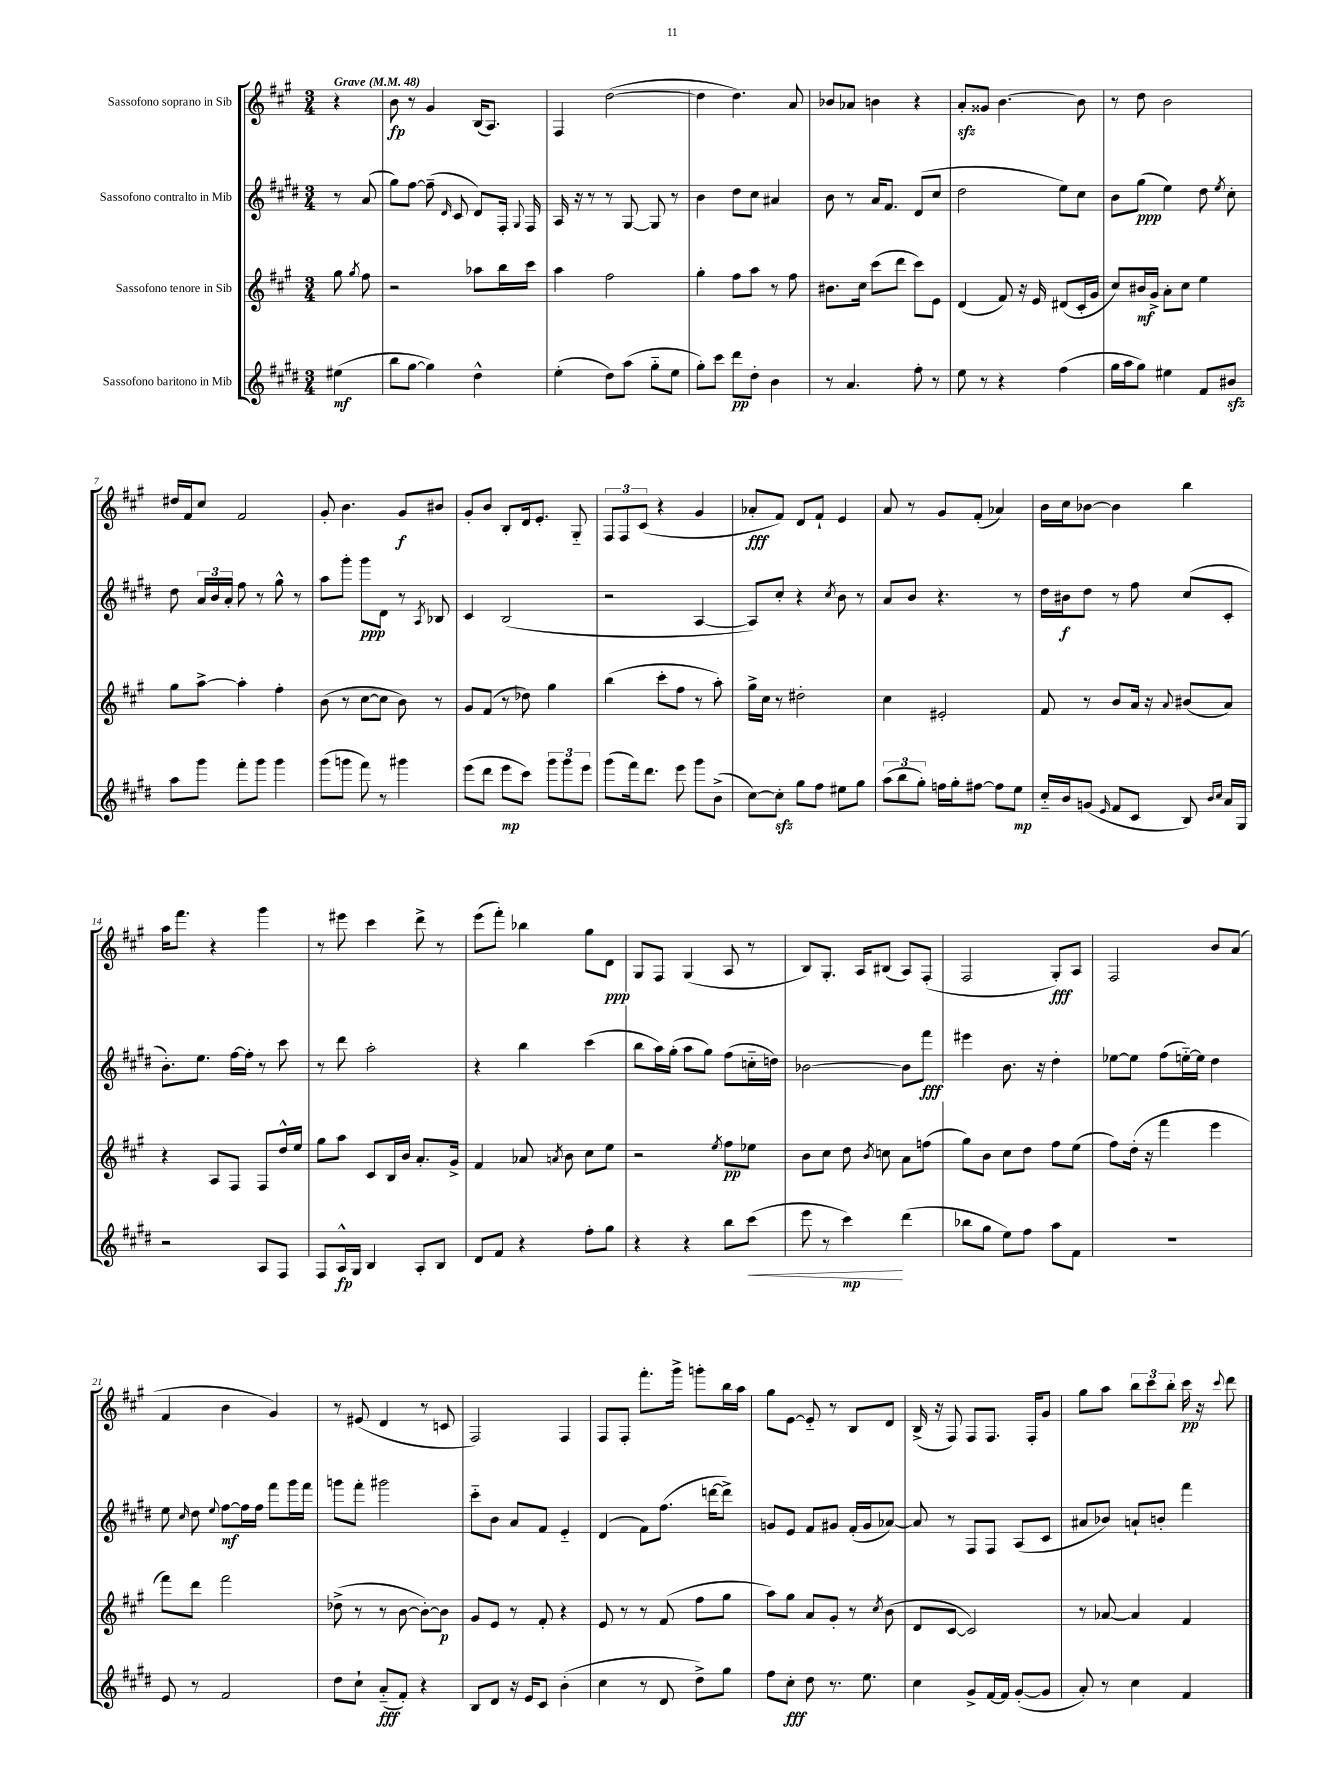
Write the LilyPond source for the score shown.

<<
\new StaffGroup <<
\new Staff = "s0" \with { instrumentName = "Sassofono soprano in Sib" } {
    \clef treble \key a \major \numericTimeSignature \time 3/4 \partial 4 \tempo "Grave" 4 = 48
    \autoBeamOff r4 |
    b'8\fp r8 gis'4 b16[( a8.]) |
    fis4 d''2~( |
    d''4 d''4.) a'8 |
    bes'8[ aes'8] b'4 r4 |
    a'8[-.\sfz gisis'8] b'4.~ b'8 |
    r8 d''8 b'2 |
    dis''16[ fis'16 cis''8] fis'2 |
    gis'8-. b'4. gis'8[\f bis'8] |
    gis'8[-. b'8] b8[-. d'16 e'8.]-. gis8-_ |
    \tuplet 3/2 { fis8[ fis8 cis'8]( } r4 gis'4 |
    aes'8[-.\fff fis'8]) d'8[ fis'8]-! e'4 |
    a'8 r8 gis'8[ fis'8]-.( aes'4) |
    b'16[ cis''16 bes'8]~ bes'4 b''4 |
    a''16[ fis'''8.] r4 gis'''4 |
    r8 eis'''8 cis'''4 d'''8-> r8 |
    e'''8[( fis'''8]-.) bes''4 gis''8[ d'8]\ppp |
    gis8[ fis8] gis4( a8 r8 |
    b8[) gis8.]-. a16[ bis8]( a8[) fis8]-.( |
    fis2 gis8[-.\fff) a8] |
    fis2 b'8[ a'8]( |
    fis'4 b'4 gis'4) |
    r8 eis'8( d'4 r8 c'8 |
    fis2) fis4 |
    fis8[ fis8]-. fis'''8.[-. gis'''16]-> g'''8[-. b''16 a''16] |
    gis''8[ e'8]~ e'8-_ r8 b8[ d'8] |
    b16->( r16 fis8) fis8[ fis8.] fis16[-. gis'8] |
    gis''8[ a''8] \tuplet 3/2 { b''8[ cis'''8 b''8]-. } cis'''16\pp r16 \appoggiatura { cis'''8 } d'''8 \bar "|." |
}
\new Staff = "s1" \with { instrumentName = "Sassofono contralto in Mib" } {
    \clef treble \key e \major \numericTimeSignature \time 3/4 \partial 4
    \autoBeamOff r8 a'8( |
    gis''8[) fis''8]~ fis''8--( \grace { dis'16 } cis'8 dis'8[) fis16]-. \appoggiatura { gis8 } fis16 |
    a16 r16 r8 r8 gis8~ gis8 r8 |
    b'4 dis''8[ cis''8] ais'4 |
    b'8 r8 a'16[ fis'8.] dis'8[( cis''8] |
    dis''2 e''8[) cis''8] |
    b'8[ gis''8]\ppp( e''4) dis''8 \acciaccatura { e''8 } cis''8-. |
    dis''8 \tuplet 3/2 { a'16[ b'16 a'16]-. } fis''8 r8 gis''8-^ r8 |
    a''8[ gis'''8]-. gis'''8[\ppp dis'8] r8 \acciaccatura { a8 } bes8 |
    cis'4 b2( |
    r2 a4~ |
    a8[) cis''8]-. r4 \acciaccatura { cis''8 } b'8 r8 |
    a'8[ b'8] r4. r8 |
    dis''16[ bis'16\f dis''8] r8 fis''8 cis''8[( cis'8]-. |
    b'8.[-.) e''8.] fis''16[~ fis''16]-. r8 cis'''8 |
    r8 dis'''8 a''2-. |
    r4 b''4 cis'''4( |
    b''8[ a''16) gis''16]-.( a''8[ gis''8]) fis''8[( c''16-_ d''16]) |
    bes'2~ bes'8[ fis'''8]\fff |
    eis'''4 b'8. r16 dis''4-. |
    ees''8[~ ees''8] fis''8[( e''16~-_) e''16] dis''4 |
    e''8 \grace { cis''16 } dis''8 \appoggiatura { e''8 } fis''8[~\mf fis''16 fis''16] fis'''8[ gis'''16 fis'''16] |
    g'''8[ fis'''8]-. gis'''2 |
    cis'''8[-_ b'8] a'8[ fis'8] e'4-_ |
    dis'4( fis'8[) fis''8.]( d'''16[~ d'''8]->) |
    g'8[ e'8] fis'8[ gis'8] fis'16[-.( gis'16 aes'8]~) |
    aes'8 r8 fis8[ fis8] a8[( cis'8] |
    ais'8[ bes'8]) a'8[-! b'8]-. fis'''4 \bar "|." |
}
\new Staff = "s2" \with { instrumentName = "Sassofono tenore in Sib" } {
    \clef treble \key a \major \numericTimeSignature \time 3/4 \partial 4
    \autoBeamOff gis''8 \acciaccatura { gis''8 } fis''8 |
    r2 aes''8[ b''16 cis'''16] |
    a''4 fis''2 |
    gis''4-. fis''8[ a''8] r8 fis''8 |
    bis'8.[ cis''16] cis'''8[( d'''8] cis'''8[) e'8] |
    d'4( fis'8) r16 e'16 dis'8[( cis'16-. gis'16] |
    cis''8[) bis'16\mf gis'16]-> a'8[-. cis''8] e''4 |
    gis''8[ a''8]~-> a''4-. fis''4-. |
    b'8( r8 cis''8[~ cis''8] b'8) r8 |
    gis'8[ fis'8]( r8 des''8) gis''4 |
    b''4( cis'''8[-. fis''8] r8 a''8-.) |
    gis''16[-> cis''16] r8 dis''2-. |
    cis''4 eis'2-. |
    fis'8 r8 b'8[ a'16] r16 \appoggiatura { a'8 } bis'8[( a'8]) |
    r4 a8[ fis8] fis8[ d''16-^ e''16] |
    gis''8[ a''8] cis'8[ b16 b'16] a'8.[-. gis'16]-> |
    fis'4 aes'8 \acciaccatura { a'8 } b'8 cis''8[ e''8] |
    r2 \acciaccatura { e''8 } fis''8[\pp ees''8] |
    b'8[ cis''8] d''8 \acciaccatura { b'8 } c''8 a'8[ f''8]( |
    gis''8[) b'8] cis''8[ d''8] fis''8[ e''8]( |
    fis''8[) d''16]-.( r16 fis'''4 e'''4 |
    fis'''8[) d'''8] fis'''2 |
    des''8->( r8 r8 b'8~ b'8[~-.) b'8]\p |
    gis'8[ e'8] r8 fis'8-. r4 |
    e'8 r8 r8 fis'8( fis''8[ gis''8] |
    a''8[) gis''8] a'8[ gis'8]-. r8 \acciaccatura { cis''8 } b'8( |
    d'8[ cis'8]~ cis'2) |
    r8 aes'8~ aes'4 fis'4 \bar "|." |
}
\new Staff = "s3" \with { instrumentName = "Sassofono baritono in Mib" } {
    \clef treble \key e \major \numericTimeSignature \time 3/4 \partial 4
    \autoBeamOff eis''4\mf( |
    b''8[ gis''8]~ gis''4) dis''4-^ |
    e''4-.( dis''8[) a''8]( gis''8[-_ e''8] |
    gis''8[-.) cis'''8] dis'''8[\pp dis''8]-. b'4 |
    r8 a'4. fis''8-. r8 |
    e''8 r8 r4 fis''4( |
    gis''16[ a''16 gis''8]) eis''4 fis'8[ bis'8]\sfz |
    a''8[ gis'''8] fis'''8[-. gis'''8] gis'''4 |
    gis'''8[( g'''8] fis'''8) r8 gis'''4 |
    e'''8[( dis'''8] e'''8[\mp cis'''8]) \tuplet 3/2 { gis'''8[ gis'''8 e'''8] } |
    gis'''8[( fis'''16) dis'''8.] e'''8 gis'''8[ b'8]->( |
    cis''8[~) cis''8]-.\sfz gis''8[ fis''8] eis''8[ gis''8] |
    \tuplet 3/2 { a''8[( b''8 gis''8]-.) } f''16[ gis''16-. fis''8]~ fis''8[ e''8]\mp |
    cis''16[-_ b'16 g'8]( \grace { e'16 } fis'8[ cis'8] b8) \grace { b'16[ cis''16] } a'16[ gis16] |
    r2 a8[ fis8] |
    fis8[ a16-^\fp gis16] b4 a8[-. b8] |
    dis'8[ fis'8] r4 fis''8[-. gis''8] |
    r4 r4 b''8[ cis'''8]\<( |
    e'''8 r8 cis'''4\mp\!) dis'''4( |
    bes''8[ gis''8] e''8[) fis''8] a''8[ fis'8] |
    R2. |
    e'8 r8 fis'2 |
    dis''8[ cis''8]-! a'8[-_\fff( fis'8]-.) r4 |
    b8[ dis'8] r16 e'16[ cis'8] b'4-.( |
    cis''4 r8 dis'8 dis''8[->) gis''8] |
    fis''8[ cis''8]-.\fff dis''8 r8. e''8. |
    cis''4 gis'8[-> fis'16~ fis'16] gis'8[~-.( gis'8] |
    a'8-.) r8 cis''4 fis'4 \bar "|." |
}
>>
>>
